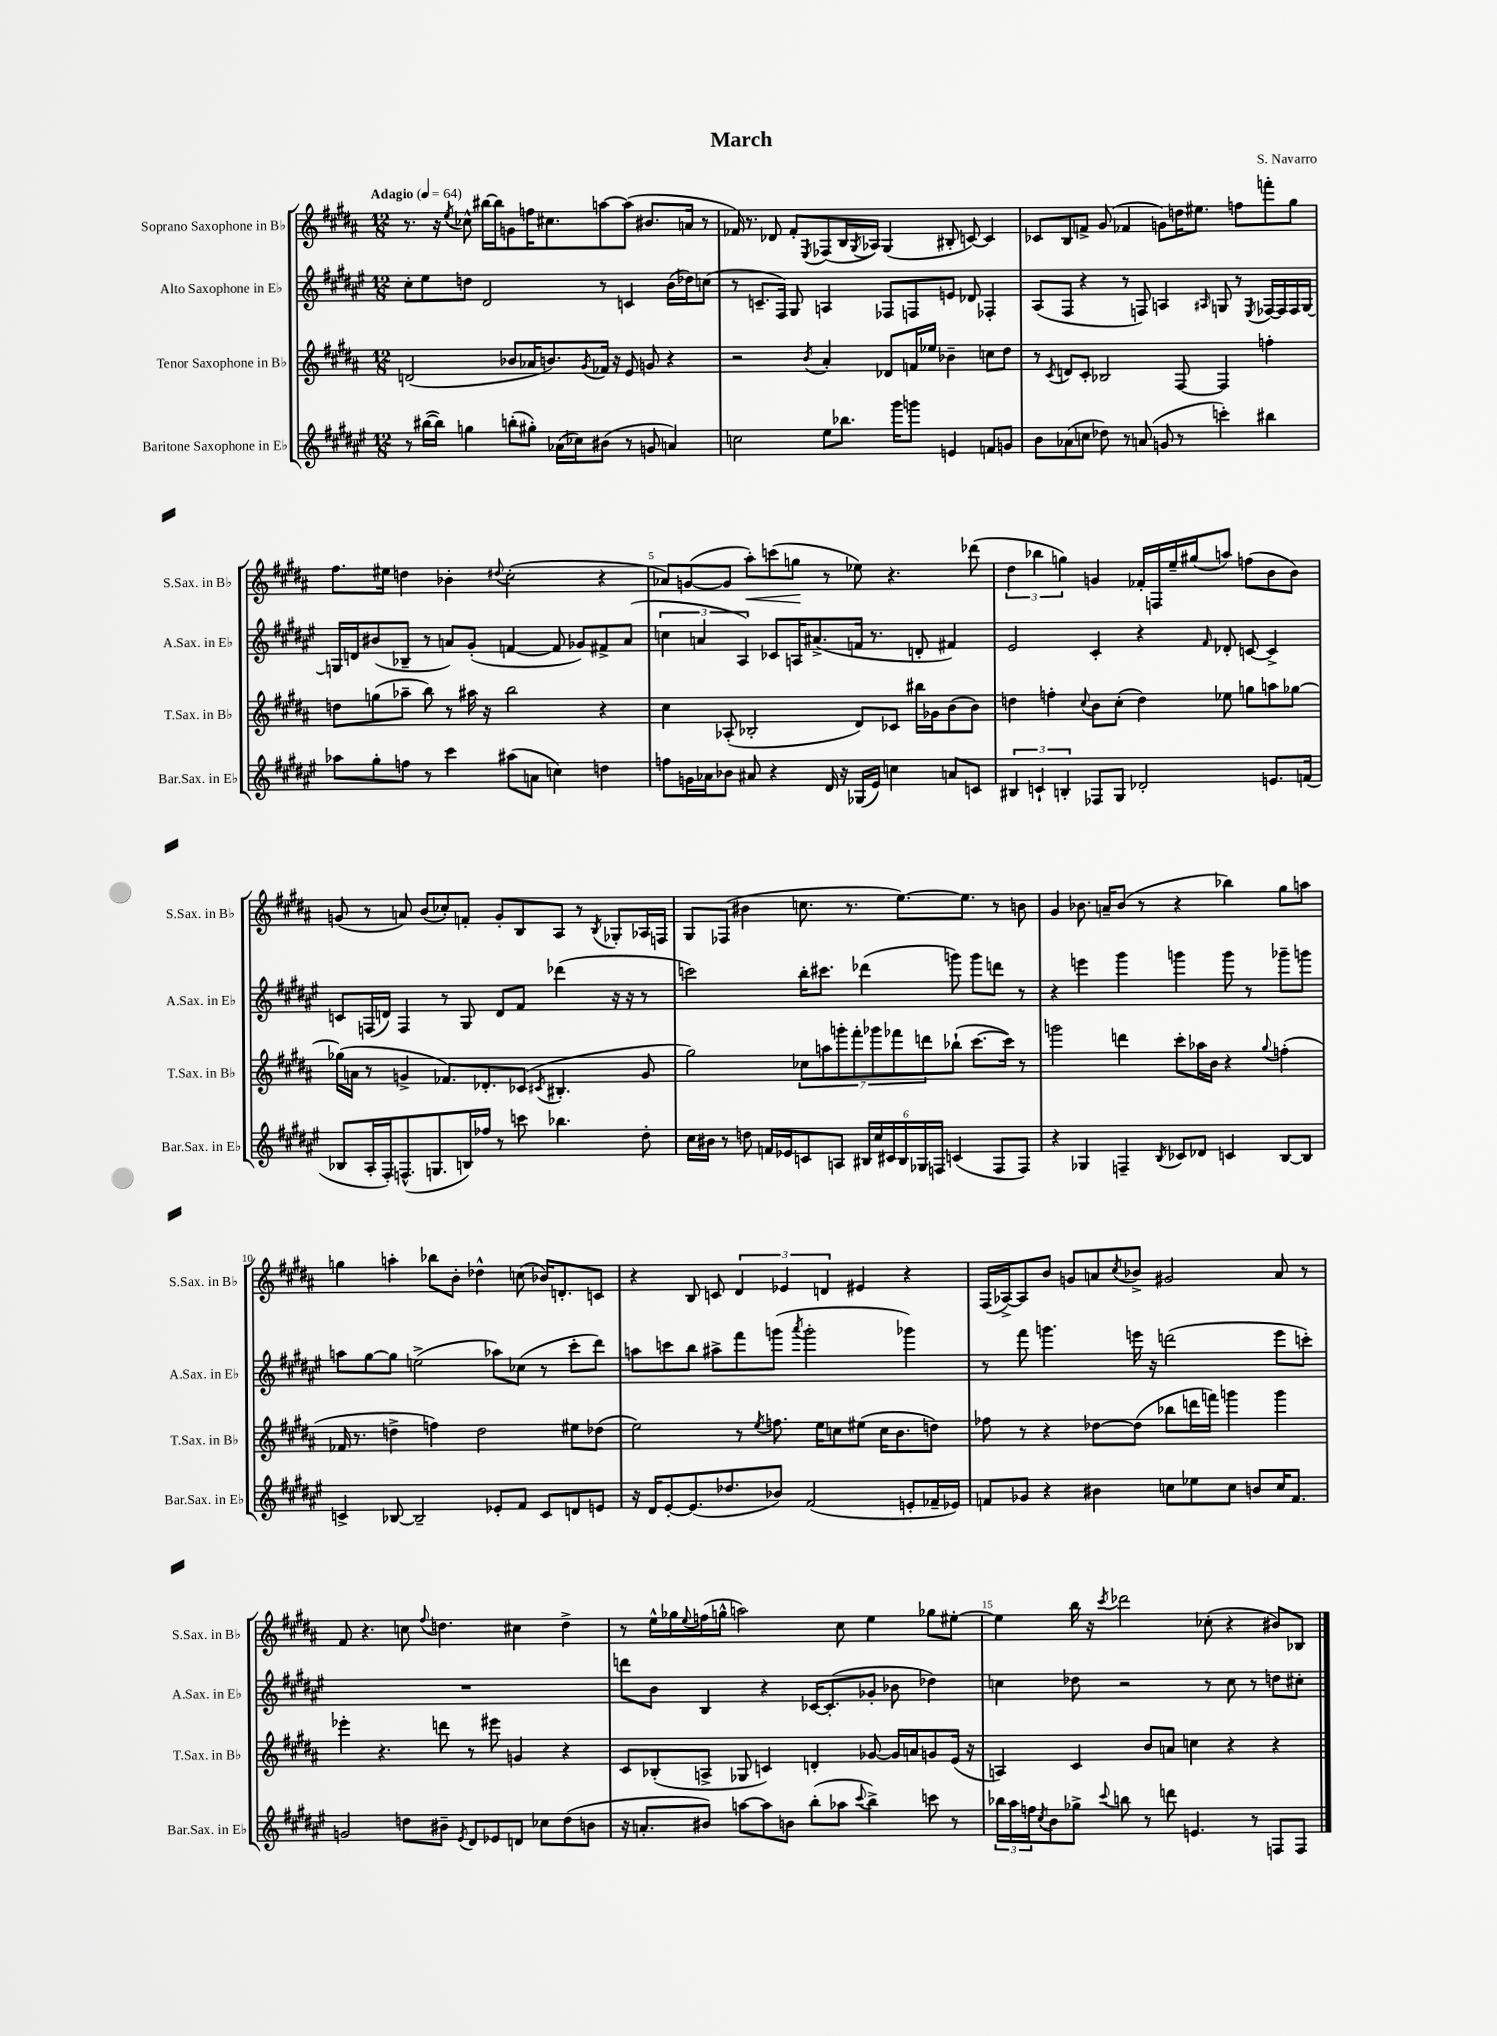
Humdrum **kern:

**kern	**kern	**kern	**kern
*staff4	*staff3	*staff2	*staff1
*clefG2	*clefG2	*clefG2	*clefG2
*k[f#c#g#d#a#e#]	*k[f#c#g#d#a#]	*k[f#c#g#d#a#e#]	*k[f#c#g#d#a#]
*M12/8	*M12/8	*M12/8	*M12/8
*MM64	*MM64	*MM64	*MM64
8r	(2d	8cc#'	8.r
([16bb#	.	8ee#	.
16bb#])	.	.	16r
.	.	.	8qee
4gg	.	8dd	8cc-^^
.	.	2d#	[16bb#
.	.	.	16bb#]
(8bb'	8b-	.	8g
8gg#')	16a-	.	16ff
.	8.b)	.	8.cc#
(16a-	.	.	.
16cc-)	.	.	.
.	8qg#	.	.
(8b#	16f-	8r	[8aa
.	16r	.	.
8r	8e	4c	(8aa]
8g	8g	.	8.b#
4a)	4r	(16b	.
.	.	16dd-)	16a
.	.	(8cc	8r
=	=	=	=
2cc	2r	8r	16f-)
.	.	.	8.r
.	.	8.c~	.
.	.	.	8d-
.	.	16F#)	.
.	.	8G#	8f-'
.	8qb	.	8qE
8ee#	4a#'	4A	(8F-
8.bb-	.	.	16B
.	.	.	8qG#
.	.	.	16A-)
.	8d-	8F-	(4G#
16ggg#	.	.	.
8ggg	16f	8F	.
.	16ee-	.	.
4e	4b-~	8e	8B#'
.	.	8d-	[8c)
8f	8cc	4F-'	4c]
8g	8dd#	.	.
=	=	=	=
8b	8r	(8A#	8c-
.	8qc#	.	.
(8a-	8d	8F#	8B
8cc	8c#'	4r	8f^
8dd-)	2B-	.	(8g#
8r	.	8r	4f-
(8a	.	8F)	.
8g	.	4A	8g)
8r	[8F#	.	16dd
.	.	.	8.ee#
.	.	16qqA#	.
4ccc')	4F#]	8G	.
.	.	8r	8ff
.	.	8qE#	.
4bb#	4ff'	[16F-	8fff'
.	.	16F-]	.
.	.	16F-	8gg#
.	.	[16G	.
=	=	=	=
8aa-	8dd	16G]	8.ff#
.	.	16d	.
8gg#'	(8gg	(8b#	.
.	.	.	16ee#
8ff	8aa-~	8B-~	4dd
8r	8bb)	8r	.
4ccc#	8r	8a)	4b-'
.	16aa#	(8g#'	.
.	16r	.	.
.	.	.	8qqdd#
(8aa#	2bb	[4f	(2cc#'
8a	.	.	.
4cc)	.	8f]	.
.	.	8g-)	.
4dd	4r	8f#^	4r
.	.	(8a	.
=	=	=	=
8ff	4cc#	6cc	8a-)
16g	.	.	([8g
.	.	6a	.
16a-	.	.	.
8b-	(8A-'	.	8g]
.	.	6A#)	.
8a#	2B-'	.	8aa#')
4r	.	8c-	(8ccc
.	.	16A	8gg
.	.	(8.a#^	.
16d#	.	.	8r
16r	.	.	.
(16G-	8d#)	16f	8ee-)
16e#)	.	8.r	.
4cc	8c-	.	4.r
.	16bb#	8d'	.
.	16g-	.	.
8a	(8b	4f#)	.
8c	8b)	.	(8ddd-
=	=	=	=
6B#	4dd	2e#	6dd#
6c`	.	.	6bb-
.	4ff'	.	.
6B'	.	.	6gg)
.	8qqcc#	.	.
8F-	8b	4c#'	4g
8G#	(8cc#'	.	.
2d-'	4dd)	4r	16f-'
.	.	.	16F
.	.	.	16ee~
.	.	.	(16gg#
.	.	16qqf#	.
.	8ee-	8d-'	8aa)
.	8gg	[8c	(8ff
8.e	8aa	4c^]	8b
.	[8gg-	.	8b)
(16f	.	.	.
=	=	=	=
8B-	(16gg-]	8c	(8g
.	16a	.	.
16A#'	8r	(16F	8r
16F#')	.	16d)	.
(8.F^^	4g^	4F	8a)
.	.	.	(8b
8.G	.	.	.
.	8.f-)	8r	8cc-')
16B)	.	8G#	8f'
16ff-	8.d-'	.	.
8r	.	8d	8g'
8ccc	(8c-	8f#	8B
.	8qc#	.	.
4.bb-	4.B#'	(4ddd-	8A#
.	.	.	8r
.	.	.	8qB
.	.	16r	8G-'
.	.	16r	.
8dd#'	8g	8r	16A-
.	.	.	16F
=	=	=	=
16cc#	2gg#)	2ccc)	8G#
16b#	.	.	.
8r	.	.	(8F-
8dd	.	.	4b#
16f	.	.	.
16e-	.	.	.
8c	14cc-	16bb'	8.cc
.	.	8.ccc#	.
.	14aa	.	.
8A	.	.	.
.	14ggg'	.	.
.	.	.	8.r
.	14fff#'	.	.
24B#	.	(4ddd-	.
.	14ggg-	.	.
24cc#	.	.	.
24c#	.	.	.
.	14fff-	.	.
24B#	.	.	[8.ee)
24G-	.	.	.
.	14ddd	.	.
24F	.	.	.
(4c	(8bb-`	8ggg)	.
.	.	.	8.ee]
.	[8.ccc#	8ggg	.
8F	.	8ddd	8r
.	16ccc#])	.	.
8F)	8r	8r	8b
=	=	=	=
4r	2ggg	4r	4g#
4G-	.	4eee	8.b-
.	.	.	16a~
4F~	4ddd	4ggg#	(8b-
.	.	.	8r
8qB	.	.	.
8c-	8ccc#'	4ggg	4r
8d-	16aa-	.	.
.	16b	.	.
4c	4r	8ggg	4bb-)
.	.	8r	.
.	8qqgg#	.	.
[8B	(4ff'	8ggg-~	8gg#
8B]	.	8ggg	8aa
=	=	=	=
4c^	16f-	8aa	4gg
.	8.r	.	.
.	.	[8gg#	.
[8B-	4dd^	8gg#]	4aa'
2B-~]	.	(2ee^	.
.	4ff)	.	8bb-
.	.	.	8b'
.	2dd	.	4dd-^^
8e-'	.	8aa-)	.
8f#	.	(8cc-	(8cc
8c	.	8r	16b-)
.	.	.	8.d'
8d	8ee#	8ccc#'	.
8e	(8dd-	8ddd#)	8c
=	=	=	=
16r	2ee)	8aa	4r
16d#	.	.	.
[8e#'	.	8ccc	.
(8.e#]	.	8bb	8B
.	.	8aa#^	8c
8.dd-	.	.	.
.	8r	8fff#	6d#
.	8qee	.	.
8b-)	8.ff	(8ggg	.
.	.	.	6e-
.	.	8qaaa#	.
(2f#	.	2ggg'	.
.	16ee	.	.
.	.	.	6d
.	8cc	.	.
.	(8ee#	.	4e#
.	16cc	.	.
.	8.b	.	.
8e'	.	4ggg-)	4r
16f-~	8dd)	.	.
16e-)	.	.	.
=	=	=	=
8f	8ff-	8r	(16F#
.	.	.	[16A-^)
8g-	8r	8fff#	8A-]
4r	4r	4.ggg	8b
.	.	.	8g
4b#	[8dd-	.	8a
.	.	.	8qcc#
.	(8dd-]	16eee	8b-^
.	.	16r	.
8cc	8bb-	(2ddd	2g#
8ee-	16ddd	.	.
.	16fff)	.	.
8cc	4ggg	.	.
8b	.	.	.
16cc	4ggg	8eee	8a
8.f	.	.	.
.	.	8ccc')	8r
=	=	=	=
2g	4eee-'	1.r	8f#
.	.	.	4.r
.	4.r	.	.
8dd	.	.	8cc
.	.	.	8qqff#
8b#~	8ddd	.	4.dd
8qe#	.	.	.
8d#	8r	.	.
8e-	8eee#	.	.
8d	4g	.	4cc#
8cc-	.	.	.
(8dd	4r	.	4dd^
8b	.	.	.
=	=	=	=
16r	8c#	8ddd	8r
8.a'	.	.	.
.	(8B-'	8b	16ee^^
.	.	.	16gg-
.	.	.	8qqee
8b#)	8A^	4B	(16ff
.	.	.	16gg^^
[8aa	8G-	.	2aa)
8aa]	4c)	4r	.
8b	.	.	.
(8bb'	4d'	[16c-	.
.	.	(8.c-']	.
8aa-	.	.	8cc#
8qqccc#	.	.	.
4bb^)	[8g-	8g-'	4ee
.	16g-]	8b-	.
.	16a	.	.
8ccc	8g	4dd-)	8gg-
8r	(16e	.	[8ee#'
.	16r	.	.
=	=	=	=
24bb-	4A)	4cc	4ee#]
24aa#	.	.	.
24ff	.	.	.
8qcc#	.	.	.
8b	.	.	.
8gg-^	4c#	8dd-	16bb
.	.	.	16r
8qqccc#	.	.	8qccc#
8bb	.	2r	2ddd-
8r	8b	.	.
8ddd	8a	.	.
4.e	4cc	.	.
.	.	8r	(8cc-'
.	4r	8cc	4r
8r	.	8r	.
8F	4r	8dd	8b#)
8F	.	8cc#'	8B-
==	==	==	==
*-	*-	*-	*-
